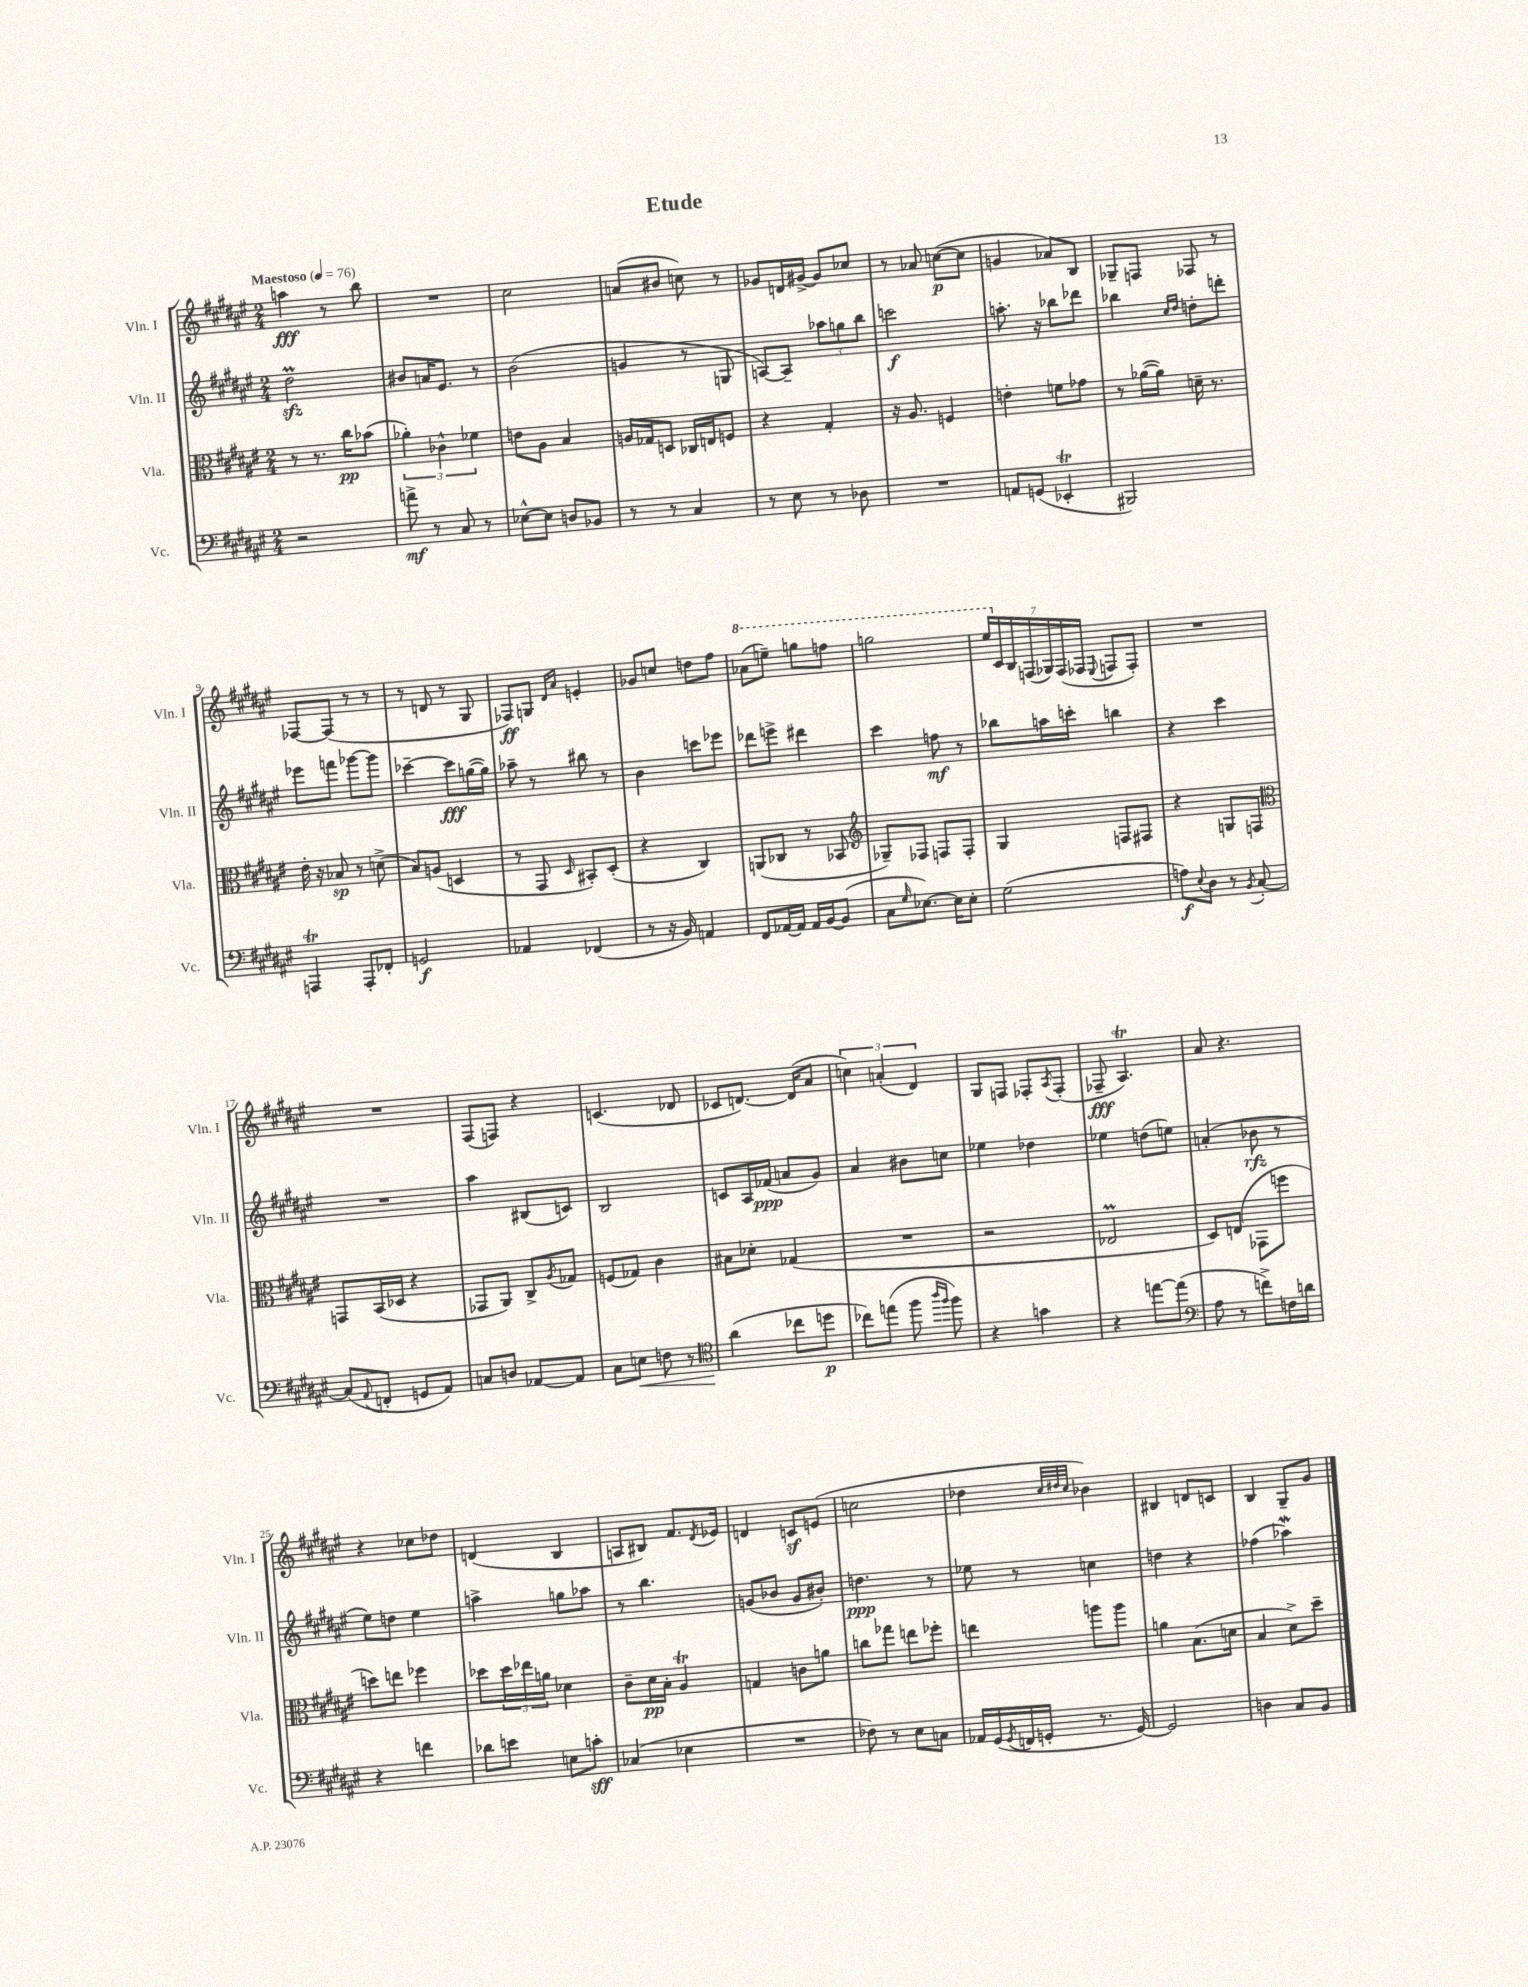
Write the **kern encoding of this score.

**kern	**kern	**kern	**kern
*staff4	*staff3	*staff2	*staff1
*clefF4	*clefC3	*clefG2	*clefG2
*k[f#c#g#d#a#e#]	*k[f#c#g#d#a#e#]	*k[f#c#g#d#a#e#]	*k[f#c#g#d#a#e#]
*M2/4	*M2/4	*M2/4	*M2/4
*MM76	*MM76	*MM76	*MM76
2r	8r	2dd#\	4aa\
.	8.r	.	.
.	.	.	8r
.	16cc#\LK	.	.
.	(8b-\J	.	8bb\
=	=	=	=
8a^\	6a-'\)	8b#/L	2r
8r	.	16a/K	.
.	6c-^^\	.	.
.	.	8.e#/J	.
8C#/	.	.	.
.	6f-\	.	.
8r	.	8r	.
=	=	=	=
[8E-^^\L	8e\L	(2b\	2cc#\
8E-\]J	8A#\J	.	.
8D/L	4B/	.	.
8BB-/J	.	.	.
=	=	=	=
8r	16A/LL	4g/	(8a/L
.	16G-/J	.	.
8r	8D/J	.	8b#/J
4C#/	16C-/LL	8r	8cc\)
.	16E/J	.	.
.	8F/J	8G/	8r
=	=	=	=
8r	4r	[8A/L)	8g-/L
8E#\	.	8A~/]J	16d/L
.	.	.	[16g#^/JJ
8r	4G#'/	12aa-\L	8g#/]L
.	.	12gg\	.
8D-\	.	.	8cc-/J
.	.	12bb\J	.
=	=	=	=
2r	16r	2ccc\	8r
.	8.A#/	.	.
.	.	.	8a-/
.	4F/	.	([8cc\L
.	.	.	8cc\]J
=	=	=	=
8AA/L	4e'\	8.aa'\	4g/
(8GG/J	.	.	.
.	.	16r	.
4EE-'/	8f\L	8bb-\L	8a-/L)
.	8g-\J	8ddd-\J	8B/J
=	=	=	=
2BBB#/)	8r	4bb-\	8G-~/L
.	([16a-\LL	.	8F/J
.	16a-\]JJ)	.	.
.	.	16qqcc#/LL	.
.	.	16qqdd#/JJ	.
.	16d~\	8dd'\L	8F-/
.	8.r	.	.
.	.	8ddd'\J	8r
=	=	=	=
4AAA/	16e#'\	8eee-\L	[8F-/L
.	16r	.	.
.	8B-/	8fff\J	(8F-/]J
8AAA'/L	8r	[8ggg-\L	8r
8FF-'/J	(8d^\	8ggg-\]J	8r
=	=	=	=
2GG/	8B/L)	[4ccc-~\	8r
.	(8A/J	.	8d/
.	4D/	8ccc-\]L	8r
.	.	([16gg\L	8G#/
.	.	16gg\]JJ)	.
=	=	=	=
4AA-/	8r	8aa-~\	8F-/L)
.	8GG#/	8r	8G/J
.	.	.	16qqd#/LL
.	16qqD#/	.	16qqa#/JJ
(4FF-/	8BB#'/L)	8bb#\	4e'/
.	(8D#'/J	8r	.
=	=	=	=
8r	4r	4b\	8g-/L
16r	.	.	8cc/J
16BB/)	.	.	.
4AA/	4C#/)	8ccc\L	8dd\L
.	.	8eee-\J	8ff#\J
=	=	=	=
8FF#/L	(8AA/L	8ddd-\L	(8aa-\L
[16AA-/L	8C-/J	8eee^\J	8eee~\J)
16AA-/]JJ	.	.	.
16AA-/LL	8r	4ddd#\	8ggg\L
[16BB/J	.	.	.
(8BB/]J	8BB-/	.	8fff\J
=	=	=	=
*	*clefG2	*	*
8C#\L	8G-~/L)	4ccc#\	2ggg\
16qqG#/	.	.	.
[8.E-\J)	8F-/J	.	.
.	8F/L	8ff\	.
16E-\]LK	.	.	.
8E-'\J	8F'/J	8r	.
=	=	=	=
(2G#\	4G#/	8bb-\L	28eee#/LL
.	.	.	28c#/
.	.	.	28B/
.	.	.	(28F/
.	.	16aa\L	.
.	.	.	28G-/)
.	.	.	(28F/
.	.	16ccc'\JJ	.
.	.	.	28F-/JJ
.	.	.	8qqE#/
.	8F/L	4bb\	8F/L
.	8F#/J	.	8F'/J)
=	=	=	=
8A\L)	4r	4r	2r
8qqE#/	.	.	.
8D#\J	.	.	.
8r	8G/L	4ccc#\	.
8qBB/	.	.	.
[8C#'/	8F/J	.	.
=	=	=	=
*	*clefC3	*	*
(8C#/]L	8GG/L	2r	2r
8qqAA#/	.	.	.
8FF'/J	(16BB/L	.	.
.	16D-/JJ	.	.
8GG/L	4r	.	.
8AA#/J)	.	.	.
=	=	=	=
8C/L	8GG-/L	4aa#\	(8F#/L
8D/J	8AA#/J)	.	8F/J)
[8AA-/L	8C#^/L	(8B#/L	4r
.	8qA#/	.	.
8AA-/]J	8G-/J	8c/J)	.
=	=	=	=
8C#\L	(8F/L	2B/	(4.c/
8E\J	8G-/J)	.	.
8F\	4c#\	.	.
8r	.	.	8d-/
=	=	=	=
*clefC4	*	*	*
(4a#\	8B#\L	8c/L	8c-/L
.	8d-'\J	16A#/L	[8.d/J)
.	.	(16f-/JJ	.
8cc-\L	(4G-/	8a/L	.
.	.	.	(16d/]LK
8dd\J	.	8g#/J)	8a#/J
=	=	=	=
8cc-\L)	2r	4a#/	6cc\)
(8ee\J	.	.	.
.	.	.	(6a'/
8ff#\	.	8b#\L	.
.	.	.	6d#/)
16qqaa#/LL	.	.	.
16qqff#/JJ	.	.	.
8ff#\)	.	8cc\J	.
=	=	=	=
4r	2r	4ee-\	8G#/L
.	.	.	8F/J
4g\	.	4dd-\	8F-'/L
.	.	.	8qA#/
.	.	.	(8F-'/J
=	=	=	=
4r	2E-/	4ee-\	8F-~/
.	.	.	4.A#/)
[8ee\L	.	(8dd\L	.
(8ee\]J	.	8ee\J)	.
=	=	=	=
*clefF4	*	*	*
8A#\	8D#/L)	(4a'/	8a#/
8r	(8E/J	.	4.r
8f^\L)	8GG-\L	8b-\	.
16F\L	8ff\J	8r	.
16d\JJ	.	.	.
=	=	=	=
4r	8dd\L)	8ee#\L)	4r
.	8ee\J	8dd\J	.
4f\	4ff-\	4ee#\	8cc-\L
.	.	.	8dd-\J
=	=	=	=
8d-\L	8dd-\L	4aa^\	(4d/
8e\J	24dd-\L	.	.
.	24ee-\	.	.
.	24a\JJ	.	.
8E\L	4d-\	8gg\L	4B/
8c'\J	.	8aa-\J	.
=	=	=	=
(4C-/	8c#~\L	8r	8A/L
.	16d#\L	4.bb\	8B#/J)
.	16B'\JJ	.	.
4E-\	4A#/	.	8.f#/L
.	.	.	8qd#/
.	.	.	16e-/Jk
=	=	=	=
2r	4G/	(8g/L	4d/
.	.	8b-/J	.
.	8c\L	8g/L	8c/L
.	8a\J	8b#'/J)	(8e/J
=	=	=	=
8F-\)	8cc\L	4.dd\	2cc\
8r	8gg-\J	.	.
8E#\L	8ee\L	.	.
8C\J	8ff-'\J	8r	.
=	=	=	=
16AA-/LL	4ee\	8ee-\	4dd-\
(16GG#/	.	.	.
8qGG#/	.	.	.
16FF/	.	8r	.
16GG'/JJ	.	.	.
.	.	.	32qqcc#/LLL
.	.	.	32qqdd#/
.	.	.	32qqcc#/JJJ
8.r	8aa\L	4cc\	4b-\)
.	8aa\J	.	.
[16GG/)	.	.	.
=	=	=	=
2GG/]	4a\	4dd\	4B#/
.	(8.B\L	4r	8d/L
.	.	.	8c/J
.	16d\Jk	.	.
=	=	=	=
4D\	4B/	(4ff-\	4B/
8C#/L	8d#^\L)	4aa-\)	8G#~/L
8BB/J	8dd#~\J	.	8g#/J
==	==	==	==
*-	*-	*-	*-
